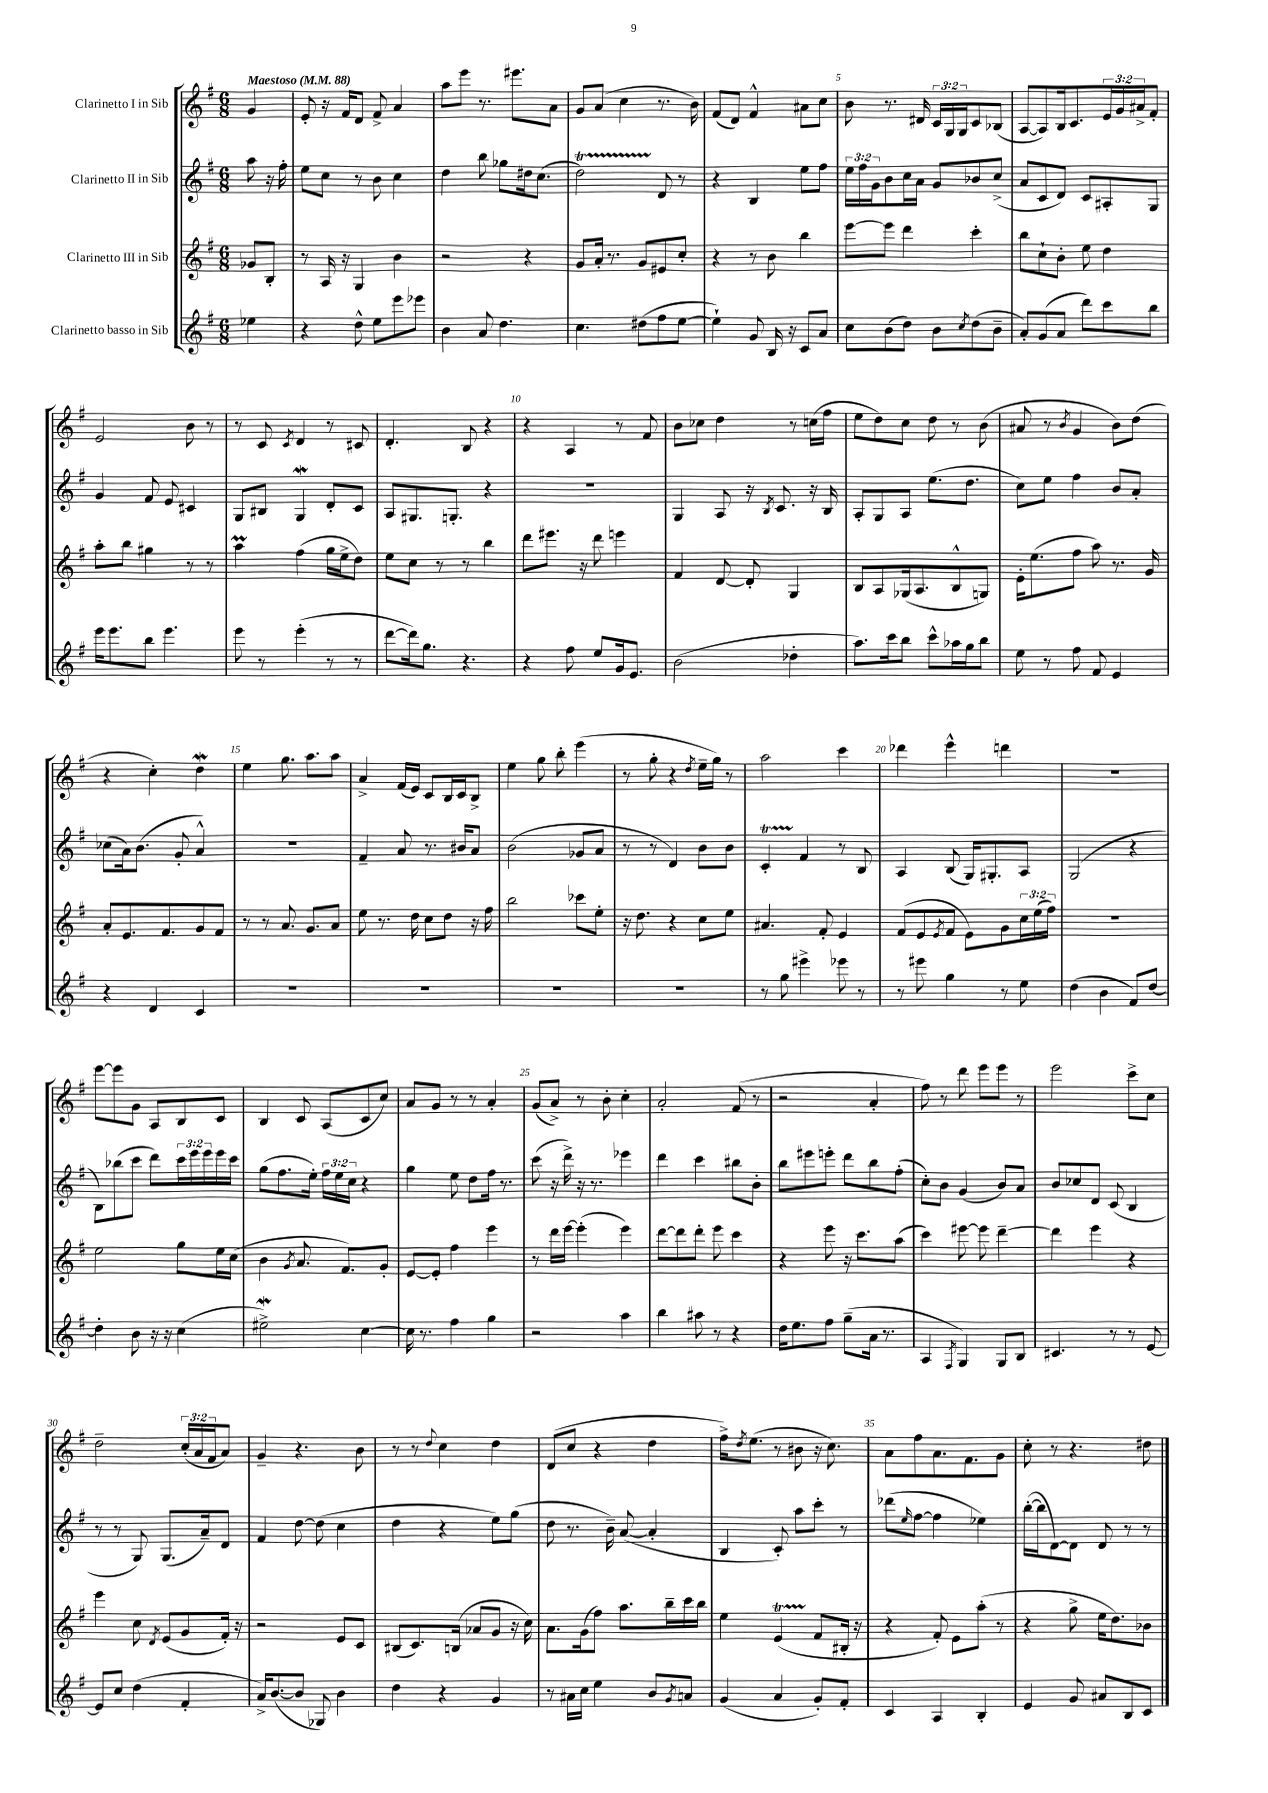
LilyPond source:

<<
\new StaffGroup <<
\new Staff = "s0" \with { instrumentName = "Clarinetto I in Sib" } {
    \clef treble \key g \major \numericTimeSignature \time 6/8 \override Staff.TupletNumber.text = #tuplet-number::calc-fraction-text \partial 4 \tempo "Maestoso" 4 = 88
    g'4 |
    e'8-. r16 fis'16 d'8 fis'8-> a'4 |
    a''8 e'''8 r8. eis'''8. a'8 |
    g'8 a'8( c''4 r8. b'16) |
    fis'8( d'8) fis'4-^ ais'8 c''8 |
    b'8 r8. dis'16 \tuplet 3/2 { c'16 g16 g16 } c'8 bes8( |
    a8~ a8) b16 c'8. \tuplet 3/2 { e'16 g'16 ais'16-> } fis'8-. |
    e'2 b'8 r8 |
    r8 c'8 \acciaccatura { c'8 } d'4 r8 cis'8 |
    d'4.-. b8 r4 |
    r4 a4 r8 fis'8 |
    b'8 ces''8 d''4 r8 c''16( fis''16 |
    e''8 d''8) c''8 d''8 r8 b'8( |
    ais'8 r8 \acciaccatura { b'8 } g'4 b'8) d''8( |
    r4 c''4-.) d''4\mordent |
    e''4 g''8. a''8. a''8 |
    a'4-> fis'16( e'16) c'8 b16 c'16 b8-> |
    e''4 g''8 b''8-. e'''4( |
    r8 g''8-. r4 \acciaccatura { d''8 } e''16-- g''16) r8 |
    a''2 c'''4 |
    des'''4 e'''4-^ d'''4 |
    R2. |
    e'''8~ e'''8 g'8 a8 b8 c'8 |
    b4 c'8 a8( c'8 c''8) |
    a'8 g'8 r8 r8 a'4-. |
    g'8( a'8->) r8 b'8-. c''4-. |
    a'2-. fis'8( r8 |
    r2 a'4-. |
    fis''8) r8 d'''8 e'''8 e'''8 r8 |
    e'''2 c'''8-> c''8 |
    d''2-- \tuplet 3/2 { c''16-.( a'16 fis'16 } a'8) |
    g'4-- r4. b'8 |
    r8 r8 \appoggiatura { d''8 } c''4 d''4 |
    d'8( c''8 r4 d''4 |
    fis''16->) \acciaccatura { d''8 } e''8.( r8 bis'8 r16 c''8.) |
    a'8 fis''8 a'8. fis'8. g'8 |
    c''8-. r8 r4. dis''8 \bar "|." |
}
\new Staff = "s1" \with { instrumentName = "Clarinetto II in Sib" } {
    \clef treble \key g \major \numericTimeSignature \time 6/8 \override Staff.TupletNumber.text = #tuplet-number::calc-fraction-text \partial 4
    a''8 r16 fis''16-. |
    e''8 c''8 r8 b'8 c''4 |
    d''4 b''8 ges''8 dis''16 c''8.( |
    d''2\startTrillSpan) d'8\stopTrillSpan r8 |
    r4 b4 e''8 fis''8 |
    \tuplet 3/2 { e''16 fis''16 g'16 } b'8 c''16 a'16 g'8 bes'8 c''8->( |
    a'8 c'8 d'8) c'8 ais8-. g8 |
    g'4 fis'8 e'8 cis'4 |
    g8 bis8 g4\mordent d'8-. c'8 |
    a8 gis8. g8.-. r4 |
    R2. |
    g4 a8 r16 \acciaccatura { b8 } c'8. r16 b16 |
    a8-. g8 a8 e''8.( d''8. |
    c''8) e''8 fis''4 b'8 a'8-. |
    ces''8( a'16) b'8.( g'8-. a'4-^) |
    R2. |
    fis'4-- a'8 r8. bis'16 a'8 |
    b'2( ges'8 a'8 |
    r8 r8 d'4) b'8 b'8 |
    c'4-.\startTrillSpan fis'4\stopTrillSpan r8 b8 |
    a4 b8( g16) gis8.-. a8 |
    g2( r4 |
    b8) bes''8( c'''8 d'''8) \tuplet 3/2 { c'''16 e'''16 e'''16 } e'''16 c'''16 |
    g''8( fis''8. e''16-.) \tuplet 3/2 { fis''16 e''16 c''16 } r4 |
    g''4 e''8 d''8 fis''16 r8. |
    c'''8( r16 d'''16->) r16 r8. ees'''4 |
    d'''4 c'''4 bis''8 b'8-. |
    b''8 eis'''8 e'''8-. d'''8 b''8 fis''8-.( |
    c''8-.) b'8 g'4( b'8) a'8 |
    b'8 ces''8 d'8 c'8( b4 |
    r8 r8 g8) g8.( a'16--) d'8 |
    fis'4 d''8~ d''8( c''4 |
    d''4 r4 e''8) g''8( |
    d''8 r8. b'16--) a'8~( a'4-. |
    b4 c'8-.) a''8 c'''8-. r8 |
    des'''8( \grace { e''16 } fis''8~ fis''4 ees''4) |
    b''16~-.( b''16 d'8~) d'8 d'8 r8 r8 \bar "|." |
}
\new Staff = "s2" \with { instrumentName = "Clarinetto III in Sib" } {
    \clef treble \key g \major \numericTimeSignature \time 6/8 \override Staff.TupletNumber.text = #tuplet-number::calc-fraction-text \partial 4
    ges'8 b8-. |
    r8 a16 r16 g4 b'4 |
    r2 r4 |
    g'8 a'16-. r8. g'8 eis'8 c''8-. |
    r4 r8 b'8 b''4 |
    e'''8~ e'''8 d'''4 c'''4-. |
    b''8 c''8-! b'8-. e''8 d''4 |
    a''8-. b''8 gis''4 r8 r8 |
    a''4\prall fis''4( g''16 e''16-> d''8) |
    e''8 c''8 r8 r8 b''4 |
    d'''8 eis'''8. r16 d'''8 e'''4 |
    fis'4 d'8~ d'8-. g4 |
    b8 a8 ges16( a8. b8-^ g8) |
    e'16-. e''8.( fis''8 a''8) r8. g'16 |
    a'8-. e'8. fis'8. g'8 fis'8 |
    r8 r8 a'8. g'8. a'8 |
    e''8 r8. d''16 c''8 d''8 r16 fis''16 |
    b''2 ces'''8 e''8-. |
    r16 d''8. r4 c''8 e''8 |
    ais'4. fis'8-. e'4 |
    fis'8( e'8 \acciaccatura { e'8 } fis'8 e'8) g'8 \tuplet 3/2 { c''16 e''16( fis''16) } |
    R2. |
    e''2 g''8 e''16 c''16( |
    b'4 \acciaccatura { g'8 } a'8. fis'8.) g'8-. |
    e'8~ e'8-. fis''4 e'''4 |
    r8 d'''16 e'''16~ e'''4-.( e'''4) |
    d'''8~ d'''8 d'''8-. e'''8 c'''4 |
    r4 e'''8 r16 c'''8. a''8( |
    c'''4) eis'''8~ eis'''8 d'''4~-- |
    d'''4 e'''4 r4 |
    e'''4 c''8 \acciaccatura { d'8 } e'8( g'8 fis'16-.) r16 |
    r2 e'8 c'8 |
    bis8( c'8.) b16( aes'8 g'8 r16 c''16) |
    a'8. g'16( fis''8) a''8. b''16-- c'''16 b''16 |
    e''4 e'4\startTrillSpan( fis'8\stopTrillSpan bis16-. r16 |
    r4 fis'8-.) e'8 a''8-.( r8 |
    r4 g''8-> e''16 d''8.) bes'8 \bar "|." |
}
\new Staff = "s3" \with { instrumentName = "Clarinetto basso in Sib" } {
    \clef treble \key g \major \numericTimeSignature \time 6/8 \partial 4
    ees''4 |
    r4 d''8-^ e''8 e'''8 ees'''8 |
    b'4 a'8 d''4. |
    c''4. dis''8( fis''8 e''8~ |
    e''4-!) g'8 b16 r16 c'8 a'8 |
    c''8 b'8( d''8) b'8 \acciaccatura { c''8 } d''8( b'8-- |
    a'8-.) g'8( a'8 d'''8) c'''8 b''8 |
    e'''16 e'''8. b''8 e'''4. |
    e'''8 r8 e'''4-.( r8 r8 |
    d'''8~ d'''16) g''8. r4. |
    r4 fis''8 e''8 g'16 e'8. |
    b'2( des''4-. |
    a''8.) c'''16 b''8 c'''8-^ aes''16 g''16 b''8 |
    e''8 r8 fis''8 fis'8 e'4 |
    r4 d'4 c'4 |
    R2. |
    R2. |
    R2. |
    R2. |
    r8 g''8 eis'''4-> ees'''8 r8 |
    r8 eis'''8 g''4 r8 e''8 |
    d''4( b'4 fis'8) d''8~ |
    d''4-. b'8 r16 r16 c''4( |
    eis''2->\mordent) c''4~ |
    c''16 r8. fis''4 g''4 |
    r2 a''4 |
    b''4 ais''8 r8 r4 |
    d''16 e''8. fis''8 g''8--( a'16 r8. |
    a4 \acciaccatura { fis8 } g4) g8 b8 |
    cis'4. r8 r8 e'8~ |
    e'8 c''8 d''4( fis'4-. |
    a'16->) b'8.~( b'8 ges8) b'4 |
    d''4 r4 g'4 |
    r8 ais'16 c''16 e''4 b'8 \acciaccatura { g'8 } a'8 |
    g'4( a'4 g'8-.) fis'8-. |
    c'4 a4 b4-. |
    e'4 g'8 ais'8 b8 c'8 \bar "|." |
}
>>
>>
\layout { \context { \Score \override BarNumber.break-visibility = ##(#f #t #t) barNumberVisibility = #(every-nth-bar-number-visible 5) } }
